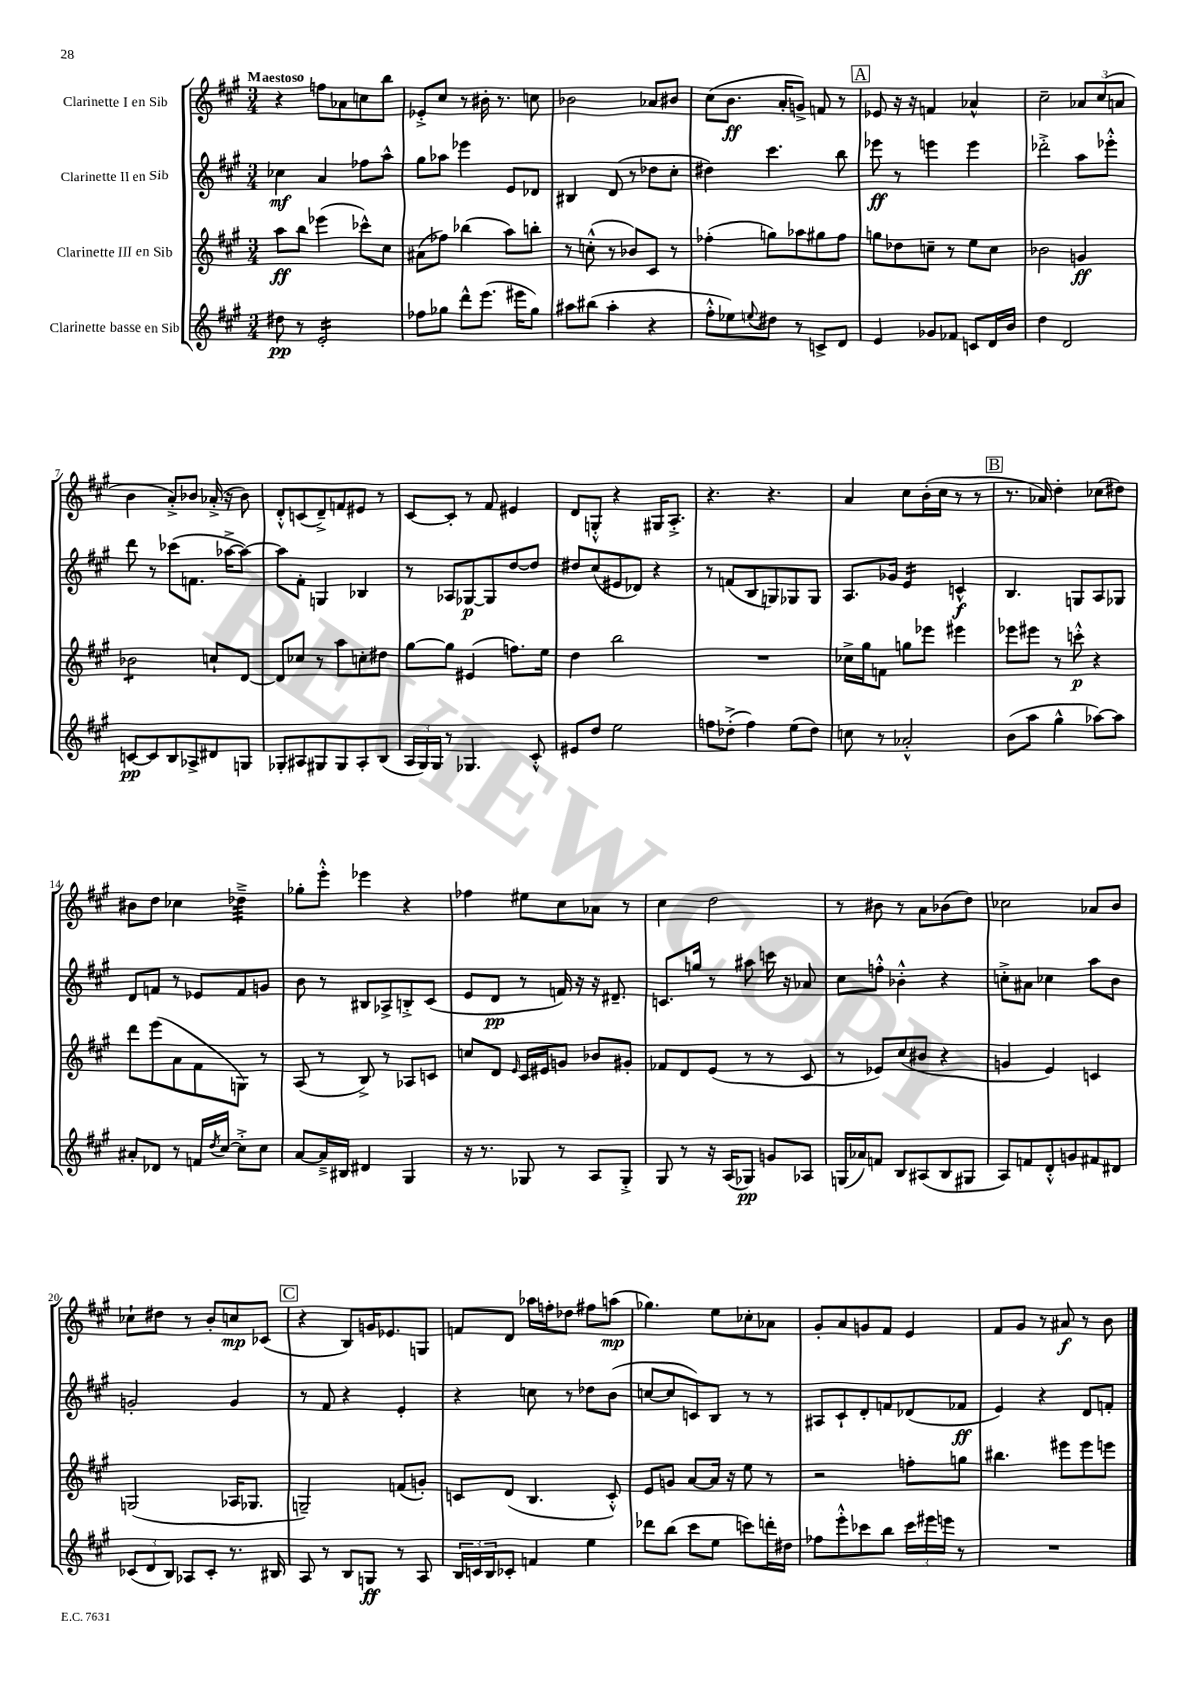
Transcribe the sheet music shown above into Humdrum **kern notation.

**kern	**kern	**kern	**kern
*staff4	*staff3	*staff2	*staff1
*clefG2	*clefG2	*clefG2	*clefG2
*k[f#c#g#]	*k[f#c#g#]	*k[f#c#g#]	*k[f#c#g#]
*M3/4	*M3/4	*M3/4	*M3/4
8dd#	8aa	4cc-	4r
8r	8bb	.	.
2e'	(4eee-	4a	8ff
.	.	.	8a-
.	8ccc-^^)	8ff-	8cc
.	8cc#	8aa^^	8bb
=	=	=	=
8ff-	(8a#	8gg#	8e-'^
8gg-	8ff-)	8aa-	8cc#
8ddd^^	(4bb-	4eee-	8r
(8.eee	.	.	16b#'
.	.	.	8.r
.	8aa)	8e	.
16eee#	.	.	.
8gg-)	8bb'	8d-	8cc
=	=	=	=
8aa#	8r	4B#	2b-
(8bb#	(8cc'^^	.	.
4aa#'	8r	(8d	.
.	8b-)	8r	.
4r	8c#	8dd-	8a-
.	8r	8cc#'	8b#
=	=	=	=
8ff#'^^	(4ff-'	4dd#)	(8cc#
8ee-)	.	.	8.b
8qqee	.	.	.
8dd#	8gg)	4.ccc#	.
.	.	.	16a'
8r	8aa-	.	8g^)
8c^	8gg#	.	8f
8d	8ff-	8bb	8r
=	=	=	=
4e	8gg	8eee-	8e-
.	8dd-	8r	16r
.	.	.	16r
8g-	8cc~	4eee	4f
8f-	8r	.	.
8c	8ee	4eee	4a-^^
16d	8cc	.	.
16b	.	.	.
=	=	=	=
4dd	2b-	2ddd-'^	2cc#~
2d	.	.	.
.	4g	8aa	12a-
.	.	.	(12cc#
.	.	8eee-'^^	.
.	.	.	12a
=	=	=	=
[8c	2b-	8ddd	4b
8c]	.	8r	.
8B	.	(8ccc-	8a'^)
8A-^	.	8.f	8b-
8d#	8cc`	.	(16a-'^
.	.	[16aa-^	16r
8G	[8d	8aa-_)	8b-)
=	=	=	=
8G-'	8d]	8aa-]	8d'^^
8A#	8cc-	8f#'	(8c
8G#	8r	4G	8d~^)
8G#	8aa	.	8f
8A#'	8cc'	4B-	8e#
(8B	8dd#	.	8r
=	=	=	=
24A	[8gg#	8r	[8c#
24G#)	.	.	.
24G#	.	.	.
8r	8gg#]	8A-	8c#']
4.G-	(4e#	[8G-	8r
.	.	8G-]	8f#
.	8.ff)	[8dd	4e#
8c#'^^	.	8dd]	.
.	16ee	.	.
=	=	=	=
8e#	4dd	8dd#	8d
8dd	.	(8cc#	8G'^^
2ee	2bb	8e#	4r
.	.	8d-)	.
.	.	4r	16G#
.	.	.	8.A'^
=	=	=	=
8ff	2.r	8r	4.r
(8dd-'^	.	(8f	.
4ff)	.	8B	.
.	.	8G)	4.r
(8ee	.	8G-	.
8dd-)	.	8G-	.
=	=	=	=
8cc	16cc-^	8.A	4a
.	16gg#	.	.
8r	8f	.	.
.	.	16g-	.
2a-'^^	8gg	4e	8cc#
.	8eee-	.	(16b'
.	.	.	16cc#
.	4eee#	4c^^	8r
.	.	.	8r
=	=	=	=
(8b	8eee-	4.B	8.r
8aa	8eee#	.	.
.	.	.	16a-)
4gg#^^	8r	.	4dd'
.	8ccc'^^	8G	.
[8aa-)	4r	8A	(8cc-
8aa-]	.	8G-	8dd#)
=	=	=	=
8a#'	8ddd	8d	8b#
8d-	(8eee	8f	8dd
8r	8a	8r	4cc-
16f	8f#	8e-	.
8qdd	.	.	.
[16cc#	.	.	.
8cc#'^]	8G)	8f	4dd-~^
8cc#	8r	8g	.
=	=	=	=
[8a	(8A	8b	8gg-'
16a~^]	8r	8r	8eee'^^
16B#	.	.	.
4d#	8B^)	8B#	4eee-
.	8r	8A-^	.
4G#	8A-	8B'^	4r
.	8c	(8c#	.
=	=	=	=
16r	8cc	8e	4ff-
8.r	.	.	.
.	8d	8d	.
.	16qqe	.	.
8G-	16c#	8r	8ee#
.	16e#	.	.
8r	8g	16f)	8cc#
.	.	16r	.
8A	8b-	16r	8a-
.	.	8.d#~	.
8G-'^	8g#'	.	8r
=	=	=	=
8G#	8f-	8.c	4cc#
8r	8d	.	.
.	.	16gg	.
16r	(8e	8r	2dd
(16A	.	.	.
8G-)	8r	8aa#	.
8g	8r	16ccc	.
.	.	16r	.
8A-	8c#	8a-	.
=	=	=	=
(16G	8r	8cc#	8r
16a-)	.	.	.
8f	8e-)	8ff'^^	8b#
8B	(8cc#	4b-'^^	8r
(8A#	8b#	.	8a
8B	4r	4r	(8b-
8G#	.	.	8dd)
=	=	=	=
8A)	4g	8cc'^	2cc-
8f	.	8a#	.
8d'^^	4e)	4cc-	.
8g	.	.	.
8f#	4c	8aa	8a-
8d#	.	8b	8b
=	=	=	=
(12c-	(2G	2g'	8cc-`
12d	.	.	.
.	.	.	8dd#
12B)	.	.	.
8A-	.	.	8r
8c-'	.	.	8b'
8.r	16A-	4g	8cc
.	8.G-	.	.
.	.	.	(8c-
16B#	.	.	.
=	=	=	=
8A	2G~)	8r	4r
8r	.	8f#	.
8B	.	4r	8B)
8G	.	.	16g
.	.	.	8.e-
8r	(8f	4e'	.
8A	8g')	.	8G
=	=	=	=
24B	8c	4r	8f
24c	.	.	.
24B	.	.	.
8c-'	(8d	.	8d
4f	4.B	8cc	16aa-
.	.	.	16ff'
.	.	8r	8dd-
4ee	.	8dd-	8ff#
.	8c'^^)	(8b	(8aa
=	=	=	=
8ddd-	8e	[8cc	4.gg-)
(8bb	8g	8cc]	.
8ccc#	[8a	8c)	.
8ee	16a]	8B	8ee
.	16r	.	.
8ccc)	8ee	8r	8cc-'
16ddd'	8r	8r	8a-
16dd#	.	.	.
=	=	=	=
8ff-	2r	8A#	8g#'
8eee'^^	.	8c#`	8a
8ccc-	.	8d'	8g
8bb	.	8f	8f#
24ccc-	8ff'	(8d-	4e
24eee#	.	.	.
24eee	.	.	.
8r	8gg	8f-	.
=	=	=	=
2.r	4.bb#	4e)	8f#
.	.	.	8g#
.	.	4r	8r
.	8eee#	.	8a#
.	8eee#	8d	8r
.	8eee	8f'	8b
==	==	==	==
*-	*-	*-	*-
